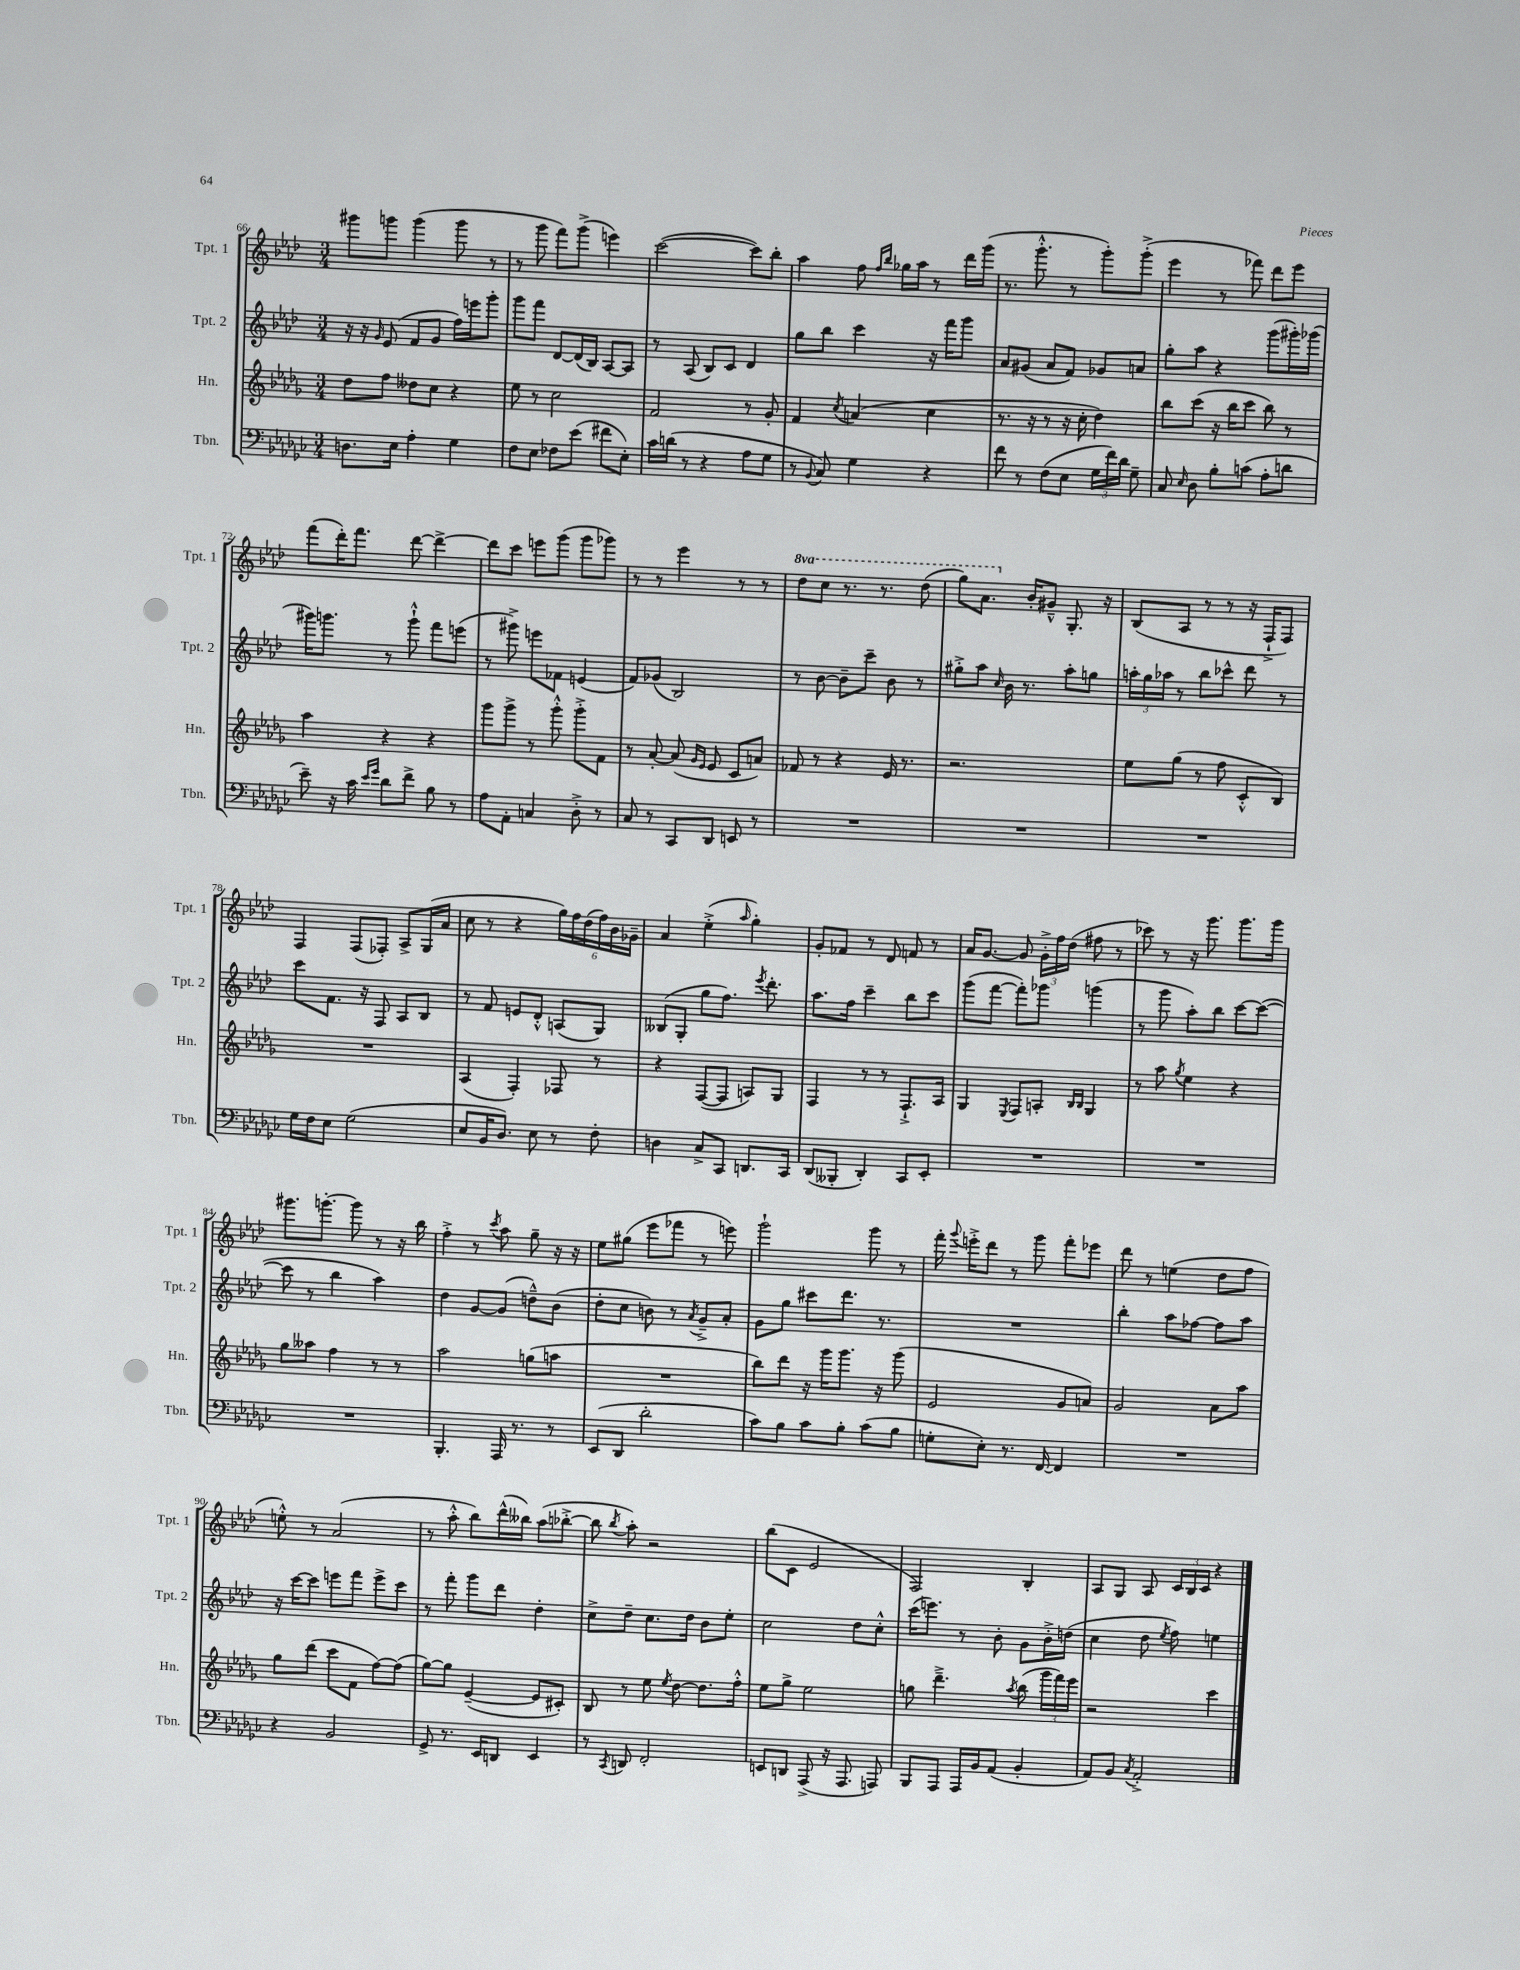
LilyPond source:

<<
\new StaffGroup <<
\new Staff = "s0" \with { instrumentName = "Tpt. 1" shortInstrumentName = "Tpt. 1" } {
    \clef treble \key aes \major \numericTimeSignature \time 3/4 \set Staff.ottavationMarkups = #ottavation-simple-ordinals
    \autoBeamOff gis'''8[ g'''8] g'''4( g'''8 r8 |
    r8 g'''8 f'''8[) g'''8]->( e'''4) |
    c'''2~( c'''8[) bes''8]-. |
    aes''4 f''8 \grace { f''16[ bes''16] } ges''16[ aes''16] r8 des'''16[ g'''16]( |
    r8. g'''8.-.-^ r8 g'''8[-.) g'''8]-.->( |
    ees'''4 r8 fes'''8) des'''8[ ees'''8] |
    f'''8[( des'''16-.) f'''8.] des'''8~ des'''4~-> |
    des'''8[ c'''8] e'''8[ g'''8]( g'''8[ ges'''8]) |
    r8 r8 ees'''4 r8 r8 |
    \ottava #1 des'''8[ c'''8] r8. r8. des'''8( |
    g'''8[) aes''8.] \ottava #0 bes'16[-. gis'8]---^ g8.-. r16 |
    bes8[( aes8] r8 r8 r16 f16[-!-> f8]) |
    f4 f8[( fes8]-.) aes8[-> g16( aes'16] |
    c''8 r8 r4 \tuplet 6/4 { g''16[) f''16 des''16( f''16) bes'16 ges'16]-- } |
    aes'4 ees''4-.->( \grace { aes''16 } g''4-.) |
    g'8[-. fes'8] r8 des'8 f'8 r8 |
    aes'16[ g'8.]~ g'8 \tuplet 3/2 { g'16[-.-> f''16 des''16]( } fis''8 r8 |
    ces'''8) r8 r16 g'''8. g'''8.[ g'''16] |
    gis'''8.[ g'''8.]~-. g'''8 r8 r16 bes''16 |
    f''4-.-> r8 \acciaccatura { c'''8 } aes''8 g''8-- r16 r16 |
    ees''8[ gis''8]( ees'''8[ fes'''8] r8 e'''8) |
    g'''2-! g'''8 r8 |
    f'''16-. \appoggiatura { g'''8 } e'''16[-.-> des'''8] r8 g'''8 f'''8[-. ees'''8] |
    des'''8 r8 e''4( des''8[ f''8] |
    e''8-.-^) r8 aes'2( |
    r8 aes''8-.-^ bes''8[) des'''16-^( beses''16]) aes''8[( bes''8]~-.-> |
    bes''8 \acciaccatura { bes''8 } aes''8-.) r2 |
    bes''8[( c'8] ees'2 |
    f2) bes4-. |
    aes8[ g8] aes8 \tuplet 3/2 { c'16[ bes16 c'16] } r4 \bar "|." |
}
\new Staff = "s1" \with { instrumentName = "Tpt. 2" shortInstrumentName = "Tpt. 2" } {
    \clef treble \key aes \major \numericTimeSignature \time 3/4
    \autoBeamOff r16 r16 \grace { g'16 } ees'8( f'8[ g'8] f''16[) e'''16 g'''8]-. |
    g'''8[ f'''8] des'8[~ des'16( bes16]) aes8[~ aes8] |
    r8 aes8( bes8[) c'8] des'4 |
    g''8[ bes''8] c'''4 r16 f'''16[ g'''8] |
    aes'8[ gis'8]( aes'8[ f'8]) ges'8[ a'8] |
    g''8[-. aes''8] r4 g'''8[( gis'''16-.) ges'''16]( |
    gis'''16[) g'''8.] r8 g'''8-!-^ f'''8[ e'''8]( |
    r8 gis'''8->) e'''8[ fes'8] e'4( |
    f'8[) ges'8]( bes2) |
    r8 bes'8~ bes'8[-- c'''8]-- bes'8 r8 |
    gis''8[-.-> aes''8] \grace { c''16 } bes'16 r8. aes''8[-. g''8] |
    \tuplet 3/2 { a''16[-. g''16 aes''16] } r8 bes''8[ ces'''8]-^ des'''8 r8 |
    c'''8[ f'8.] r16 f8 aes8[ bes8] |
    r8 f'8 e'8[ des'8]-.-^ a8[( g8]) |
    beses8[( g8]-. g''8[ f''8.]) \acciaccatura { ees'''8 } des'''8.-. |
    aes''8.[ f''16] c'''4-- bes''8[ c'''8] |
    g'''8[( f'''8]~ f'''8[-.) ges'''8] g'''4( |
    r8 g'''8 aes''8[-.) bes''8] c'''8[~ c'''8]~( |
    c'''8 r8 bes''4 aes''4) |
    des''4 g'8[~ g'8]( d''8[---^) bes'8]( |
    des''8[-. c''8] b'8) r8 \acciaccatura { aes'8 } g'8[---> aes'8]-. |
    g'8[ g''8] cis'''8[ des'''8.] r8. |
    R2. |
    bes''4-. aes''8[ fes''8]~ fes''8[ aes''8] |
    r16 c'''16[~ c'''8] e'''8[ f'''8] e'''8[-> c'''8] |
    r8 f'''8-. g'''8[ des'''8] des''4-. |
    c''8[-> des''8]-- c''8.[ des''16] bes'8[ ees''8]-. |
    c''2 des''8[ c''8]-.-^ |
    c'''16[( e'''8.]) r8 bes'8-. g'8[ bes'16-.-> d''16]( |
    c''4 des''8 \acciaccatura { ees''8 } f''8) e''4 \bar "|." |
}
\new Staff = "s2" \with { instrumentName = "Hn." shortInstrumentName = "Hn." } {
    \clef treble \key des \major \numericTimeSignature \time 3/4
    \autoBeamOff des''8[ f''8] deses''8[ c''8] r4 |
    ees''8 r8 c''2 |
    f'2 r8 ges'8-. |
    f'4 \acciaccatura { c''8 } a'4( c''4 |
    r8. r16 r8 r16 c''16-. des''4) |
    bes''8[ c'''8]( r16 bes''16[ c'''8] bes''8) r8 |
    aes''4 r4 r4 |
    ges'''8[ ges'''8]-> r8 ges'''8-.-^ ges'''8[-.-> f'8] |
    r8 aes'8~-. aes'8( \grace { ges'16[ ees'16] } ees'8 c'8[ a'8]) |
    fes'8 r8 r4 ees'16 r8. |
    r2. |
    ees''8[ ges''8]( r8 f''8 c'8[-.-^ bes8]) |
    R2. |
    aes4( f4-.) fes8 r8 |
    r4 f8[~( f8] a8[) ges8] |
    f4 r8 r8 f8.[-!-> aes16] |
    ges4 \acciaccatura { ees8 } f8[ a8]-. \grace { bes16[ bes16] } ges4 |
    r8 aes''8 \acciaccatura { ges''8 } ees''4 r4 |
    ges''8[ aeses''8] f''4 r8 r8 |
    aes''2 g''8[( a''8] |
    R2. |
    bes''8[) des'''8] r16 ges'''16[ ges'''8.] r16 ges'''8( |
    ees'2 ges'8[ a'8]) |
    ges'2 aes'8[ aes''8] |
    ges''8[ des'''8]( c'''8[ f'8] f''8[~) f''8]( |
    ges''8[~) ges''8] ees'4~--( ees'8[ cis'8]-.) |
    bes8 r8 ees''8 \acciaccatura { ees''8 } des''8~ des''8.[ f''16]-.-^ |
    ees''8[ ges''8]-> ees''2 |
    g''8 des'''4.---> \acciaccatura { aes''8 } bes''8( \tuplet 3/2 { ges'''16[ f'''16) ees'''16] } |
    r2 c'''4 \bar "|." |
}
\new Staff = "s3" \with { instrumentName = "Tbn." shortInstrumentName = "Tbn." } {
    \clef bass \key ges \major \numericTimeSignature \time 3/4
    \autoBeamOff d8.[ ees16] aes4-. ges4 |
    f8[ ees8] fes8[ ees'8]( fis'8[ ees8]-.) |
    ces'16[ d'16]( r8 r4 aes8[ ges8] |
    r8 \appoggiatura { bes,8 } ces8) ges4 r4 |
    f'8 r8 f8[( ees8] \tuplet 3/2 { ges16[ f'16) des'16] } ges8-- |
    ces8 \grace { ees16 } des8 bes8[-. c'8]( aes8[-. d'8] |
    ees'8--) r16 ces'16 \grace { ees'16[ ges'16] } des'8[ f'8]-> bes8 r8 |
    aes8[ aes,8]-. c4 des8-.-> r8 |
    ces8 r8 ces,8[ des,8] e,8 r8 |
    R2. |
    R2. |
    R2. |
    ges16[ f16 ees8] ges2( |
    ees8[ bes,16 des8.]) ees8 r8 f8-. |
    d4 ces8[-> ces,8] d,8.[ ces,16] |
    des,8[( beses,,8]-. des,4-.) ces,8[ ees,8]-. |
    R2. |
    R2. |
    R2. |
    bes,,4.-. aes,,16 r8. r8 |
    ees,8[( des,8] des'2-. |
    ces'8[) bes8] ces'8[ bes8]-. ces'8[( bes8] |
    g8[-. ees8]-.) r8. f,16~ f,4 |
    R2. |
    r4 bes,2 |
    ges,8-> r8. ees,16[ d,8] ees,4 |
    r8 \acciaccatura { ces,8 } d,8 f,2-. |
    e,8[ d,8] aes,,8->( r16 aes,,8. a,,8) |
    bes,,8[ aes,,8] aes,,16[ bes,16 aes,8]( bes,4-. |
    aes,8[) bes,8] \acciaccatura { ces8 } aes,2-.-> \bar "|." |
}
>>
>>
\layout { \context { \Score currentBarNumber = #66 } }
